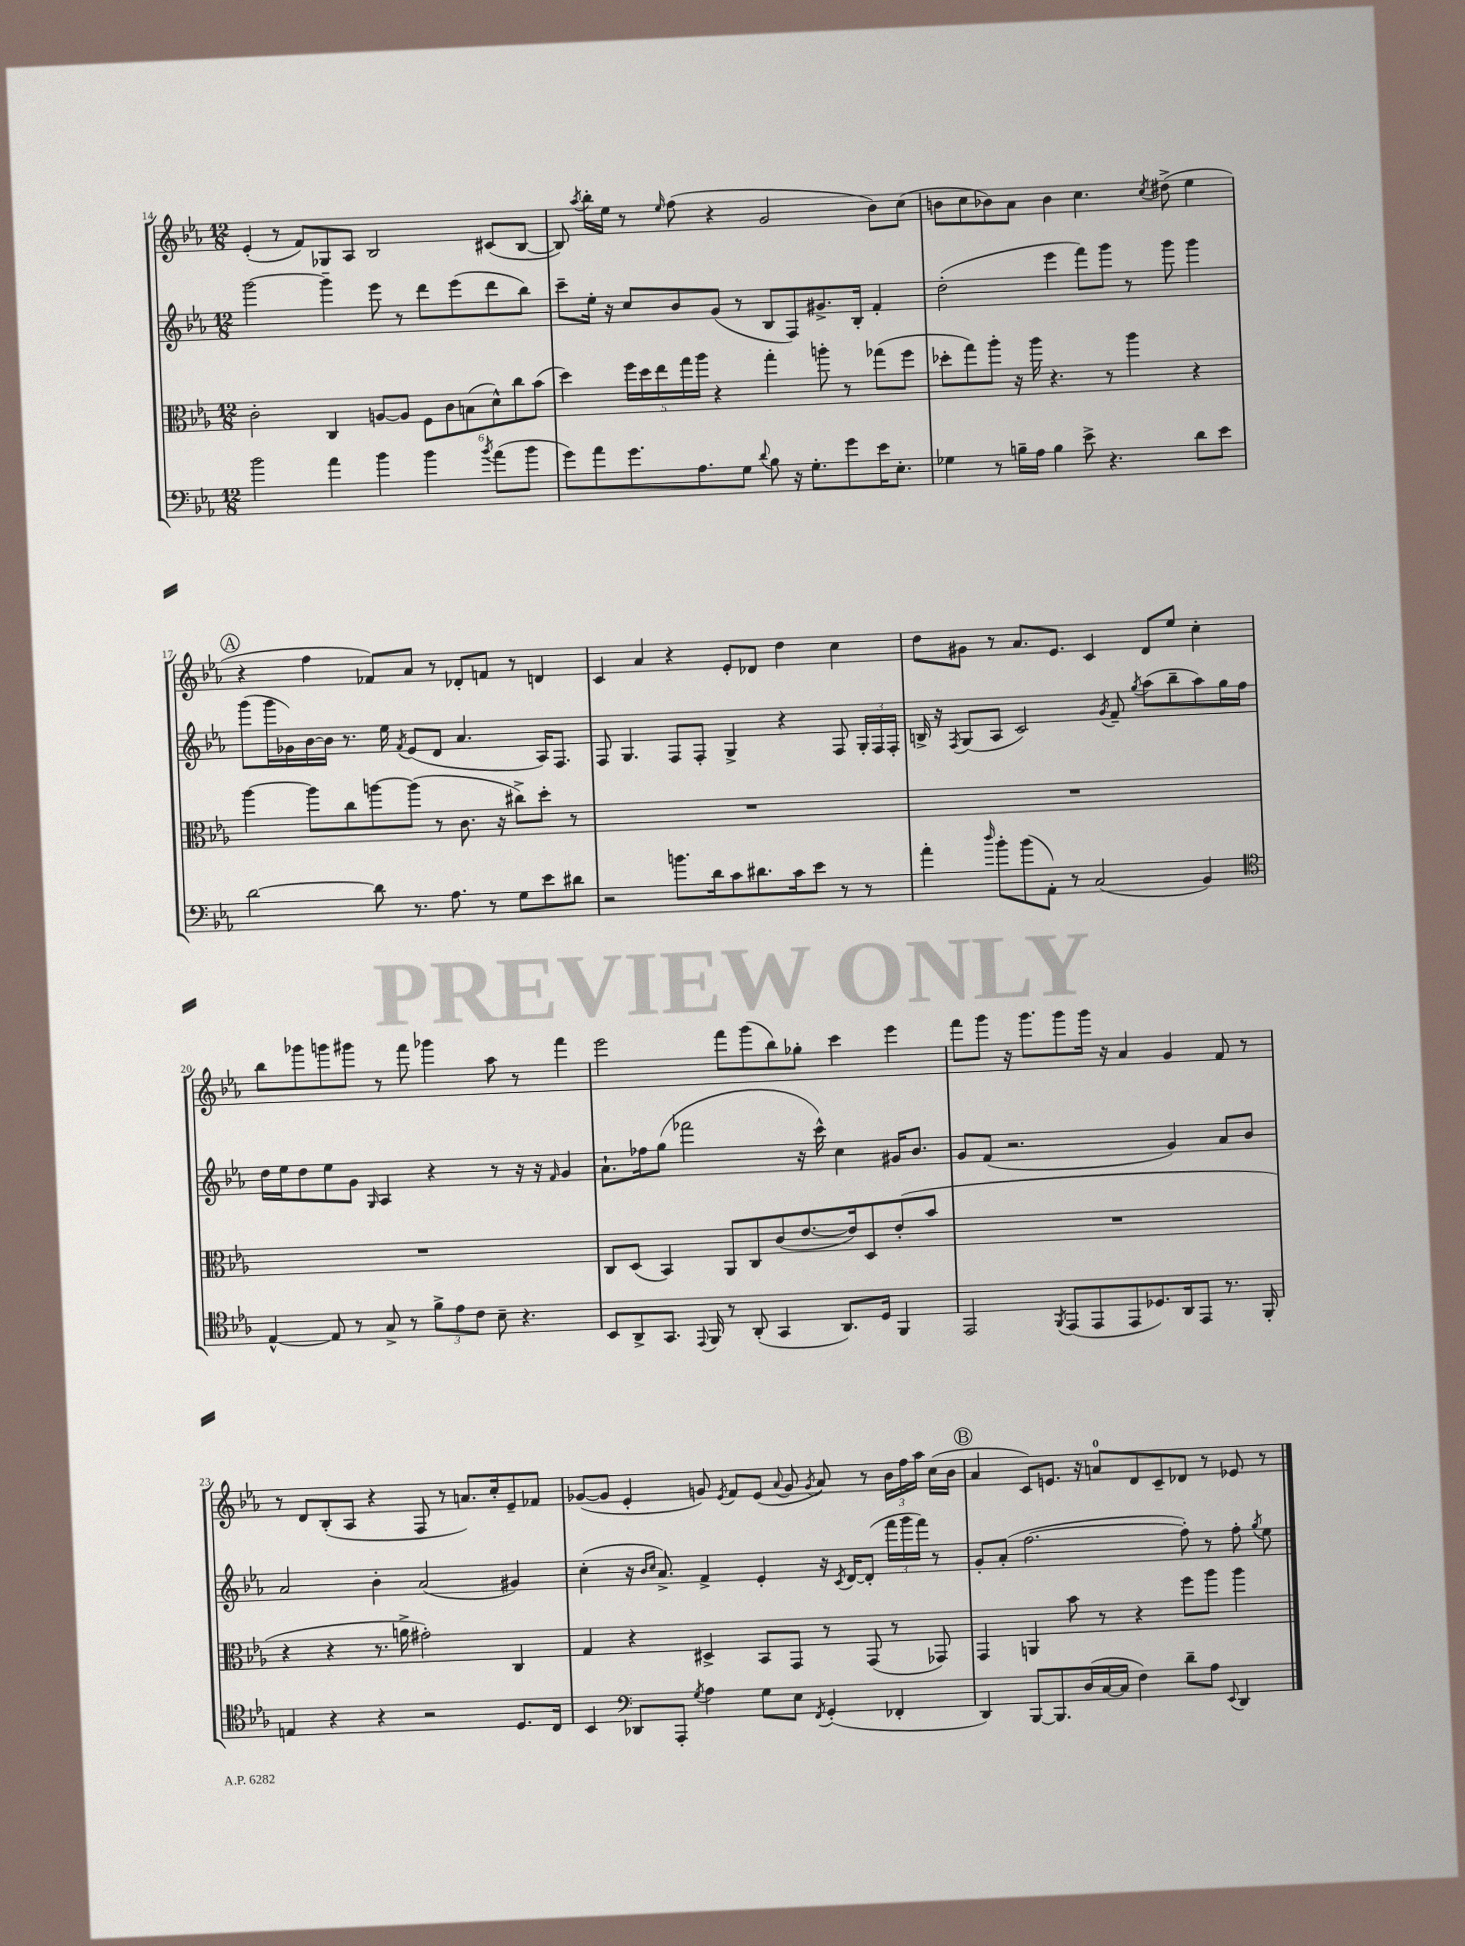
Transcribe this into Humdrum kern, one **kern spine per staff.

**kern	**kern	**kern	**kern
*part4	*part3	*part2	*part1
*staff4	*staff3	*staff2	*staff1
*clefF4	*clefC3	*clefG2	*clefG2
*k[b-e-a-]	*k[b-e-a-]	*k[b-e-a-]	*k[b-e-a-]
*M12/8	*M12/8	*M12/8	*M12/8
=14	=14	=14	=14
2b-\	2c'\	[2ggg\	(4e-'/
.	.	.	8r
.	.	.	8f/L)
4a-\	4C/	4ggg~\]	8G-X/
.	.	.	8A-/J
4b-\	[8An/L	8eee-\	2B-/
.	8A/J]	8r	.
4b-\	12F\L	8ddd\L	.
.	12c\	.	.
.	.	(8eee-\	.
.	(12Bn\	.	.
8qb-/	.	.	.
(8a-\L	12d^^\)	8ddd\	(8c#X/L
.	12cc\	.	.
8b-\J	.	8bb-\J)	[8B-/J
.	(12b-\J	.	.
=15	=15	=15	=15
8g\L)	4dd\)	8ccc~\L	8B-/])
.	.	.	8qaa-/
8a-\	.	16ee-'\Jk	16bb-'\LL
.	.	16r	16ee-\JJ
8.g\	20ff\LL	8cc/L	8r
.	20dd\	.	.
.	20ee-\	.	.
.	.	.	16qqee-/
.	.	8b-/	(8ff\
.	20gg\	.	.
8.A-\	.	.	.
.	20aa-\JJ	.	.
.	4r	(8g/J	4r
8G\J	.	8r	.
8qqd/	.	.	.
8B-\	4gg'\	8B-/L	2g/
16r	.	8F/)	.
8.G'\L	.	.	.
.	8aan'\	8.g#X^/	.
8g\	8r	.	.
.	.	16B-'/Jk	.
16e-\K	(8gg-X\L	4f'/	8b-\L)
8.E-'\J	.	.	.
.	8ff\J	.	(8cc\J
=16	=16	=16	=16
4G-X\	8dd-X'\L	(2dd'\	8bn\L
.	8gg\)	.	8cc\
8r	8aa-'\J	.	8b-X\)
16Bn~\LL	16r	.	8a-\J
16A-\JJ	16aa-\	.	.
4B\	4.r	4eee-\	4b-\
8e-^\	.	8fff\L)	4.cc\
4.r	8r	8ggg\J	.
.	4aa-\	8r	.
.	.	.	8qcc/
.	.	8ggg\	(8dd#X^\
8d\L	4r	4ggg\	4ee-\
8e-\J	.	.	.
!!LO:LB:g=z
!!LO:REH:place=s1:t=A
=17	=17	=17	=17
[2d\	[4aa-\	(8ggg\L	4r
.	.	16ggg\L	.
.	.	16g-X\)	.
.	8aa-\L]	[16b-\	4ff\
.	.	16b-\JJ]	.
.	8cc\	8.r	.
8d\]	[8aan\	.	8f-X/L)
.	.	16ee-\	.
.	.	8qf/	.
8.r	(8aa\J]	(8e-/L	8a-/J
.	8r	8d/J	8r
8.A-\	.	.	.
.	8.c\	4.a-/	8d-X'/L
8r	.	.	8fn/J
.	16r	.	.
8G\L	8cc#X^\L)	.	8r
8e-\	8dd'\J	16A-/KL)	4dn/
.	.	8.F/J	.
8d#X\J	8r	.	.
=18	=18	=18	=18
2r	1.r	8F/	4c/
.	.	4.G/	.
.	.	.	4a-/
8.bn\L	.	8F/L	4r
.	.	8F'/J	.
16d\k	.	.	.
8c\	.	4G^/	8e-'/L
8.d#X\	.	.	8d-X/J
.	.	4r	4dd\
16c\k	.	.	.
8e-\J	.	.	.
8r	.	8F/	4cc\
8r	.	24G'/LL	.
.	.	24F/	.
.	.	24F'/JJ	.
=19	=19	=19	=19
4a-'\	1.r	16Bn^/	8dd\L
.	.	16r	.
.	.	8qF/	.
.	.	(8G/L	8g#X\J
16qqdd/	.	.	.
8b-'\L	.	8A-/J	8r
(8b-\	.	2c/)	8.a-/L
8AA-'\J)	.	.	.
.	.	.	8.e-/J
8r	.	.	.
(2C/	.	.	4c/
.	.	8qg/	.
.	.	8f~/	.
.	.	8qgg/	.
.	.	(8aa-\L	8d/L
.	.	8bb-~\	8ee-/J
4BB-/)	.	8aa-\)	4cc'\
.	.	16gg\L	.
.	.	16ff\JJ	.
!!LO:LB:g=z
=20	=20	=20	=20
*clefC4	*	*	*
[4E-^^/	1.r	16dd\LL	8bb-\L
.	.	16ee-\J	.
.	.	8dd\	8ggg-X\
8E-/]	.	8ee-\	8gggn\
8r	.	8g\J	8ggg#X\J
.	.	16qqG/	.
8G^/	.	4A-/	8r
8r	.	.	8fff\
12f^\L	.	4r	4ggg-X\
12e-\	.	.	.
12c\J	.	.	.
8B-~\	.	8r	8aa-\
4.r	.	16r	8r
.	.	16r	.
.	.	16qqf/	.
.	.	4g/	4fff\
=21	=21	=21	=21
8BB-/L	8C/L	8.a-`\L	2eee-\
8AA-^/	(8D/J	.	.
.	.	16ff-X\k	.
8.GG/J	4BB-/)	(8gg\J	.
.	.	2fff-X\	.
8qqEE-/	.	.	.
16FF/	.	.	.
8r	8AA-/L	.	8fff\L
(8AA-'/	8C/	.	(8ggg\
4GG/	(8c/	.	8bb-\)
.	[8.e-/	16r	8gg-X'\J
.	.	16ccc^^\)	.
8.AA-/L)	.	4cc\	4ccc\
.	16e-/k])	.	.
.	8D/	.	.
16D/Jk	.	.	.
4FF/	(8e-'/	16g#X/KL	4eee-\
.	.	8.b-/J	.
.	8b-/J	.	.
=22	=22	=22	=22
2EE-/	1.r	8g/L	8fff\L
.	.	(8f/J	8ggg\J
.	.	2.r	16r
.	.	.	8.ggg\L
8qFF/	.	.	.
(8EE-/L	.	.	8ggg\
8EE-/	.	.	16ggg\Jk
.	.	.	16r
8EE-/	.	.	4a-/
8.D-X/)	.	.	.
.	.	4g/)	4g/
16AA-/k	.	.	.
8EE-/J	.	.	.
8.r	.	8a-/L	8f/
.	.	8b-/J	8r
16FF'/	.	.	.
!!LO:LB:g=z
=23	=23	=23	=23
4En/	4r	2a-/	8r
.	.	.	8d/L
4r	4r	.	(8B-'/
.	.	.	8A-/J
4r	8.r	4b-'\	4r
.	16an^\	.	.
2r	2g#X'\)	(2a-/	8F/
.	.	.	8r
.	.	.	8.an/L)
.	.	.	16cc'/k
8.D/L	4C/	4g#X/)	8e-~/
.	.	.	8f-X/J
16C/Jk	.	.	.
=24	=24	=24	=24
4BB-/	4G/	(4cc'\	([8g-X/L
.	.	.	8g-/J]
*clefF4	*	*	*
8DD-X/L	4r	16r	4e-'/
.	.	16qqb-/LL	.
.	.	16qqcc/JJ	.
.	.	8.a-^/)	.
8AAA-'/J	.	.	.
8qG/	.	.	.
4A-\	4D#X^/	4f^/	8gn/)
.	.	.	8qe-/
.	.	.	8f/L
8G\L	8BB-/L	4e-'/	(8e-/J
.	.	.	8qqa-/
8E-\J	8GG/J	.	8g/
8qFF/	.	.	8qg/
(4GG'/	8r	16r	8a-/)
.	.	8qc/	.
.	.	[16d/KL	.
.	(8GG/	(8d'/J]	8r
4FF-X'/	8r	24fff\LL	24b-\LL
.	.	24ggg\	24ff\
.	.	24fff\JJ)	24aa-\JJ
.	8GG-X/)	8r	(16cc\LL
.	.	.	16b-\JJ
!!LO:REH:place=s1:t=B
=25	=25	=25	=25
4DD/)	4GG/	8g'/L	4a-/
.	.	(8a-'/J	.
[8BBB-/L	4AAn/	[2.ff\	8c/L)
8.BBB-/]	.	.	8.en/J
.	8b-\	.	.
(16D/L	.	.	16r
[16C/	8r	.	8an/L
16C/JJ]	.	.	.
4F\)	4r	.	8d/
.	.	.	8c~/
8d~\L	8ff\L	8ff'\])	8d-X/J
8A-\J	8aa-\J	8r	8r
8qqEE-/	.	.	.
4DD/	4aa-\	8ff'\	8e-X/
.	.	8qgg/	.
.	.	8ee-\	8r
==	==	==	==
*-	*-	*-	*-
